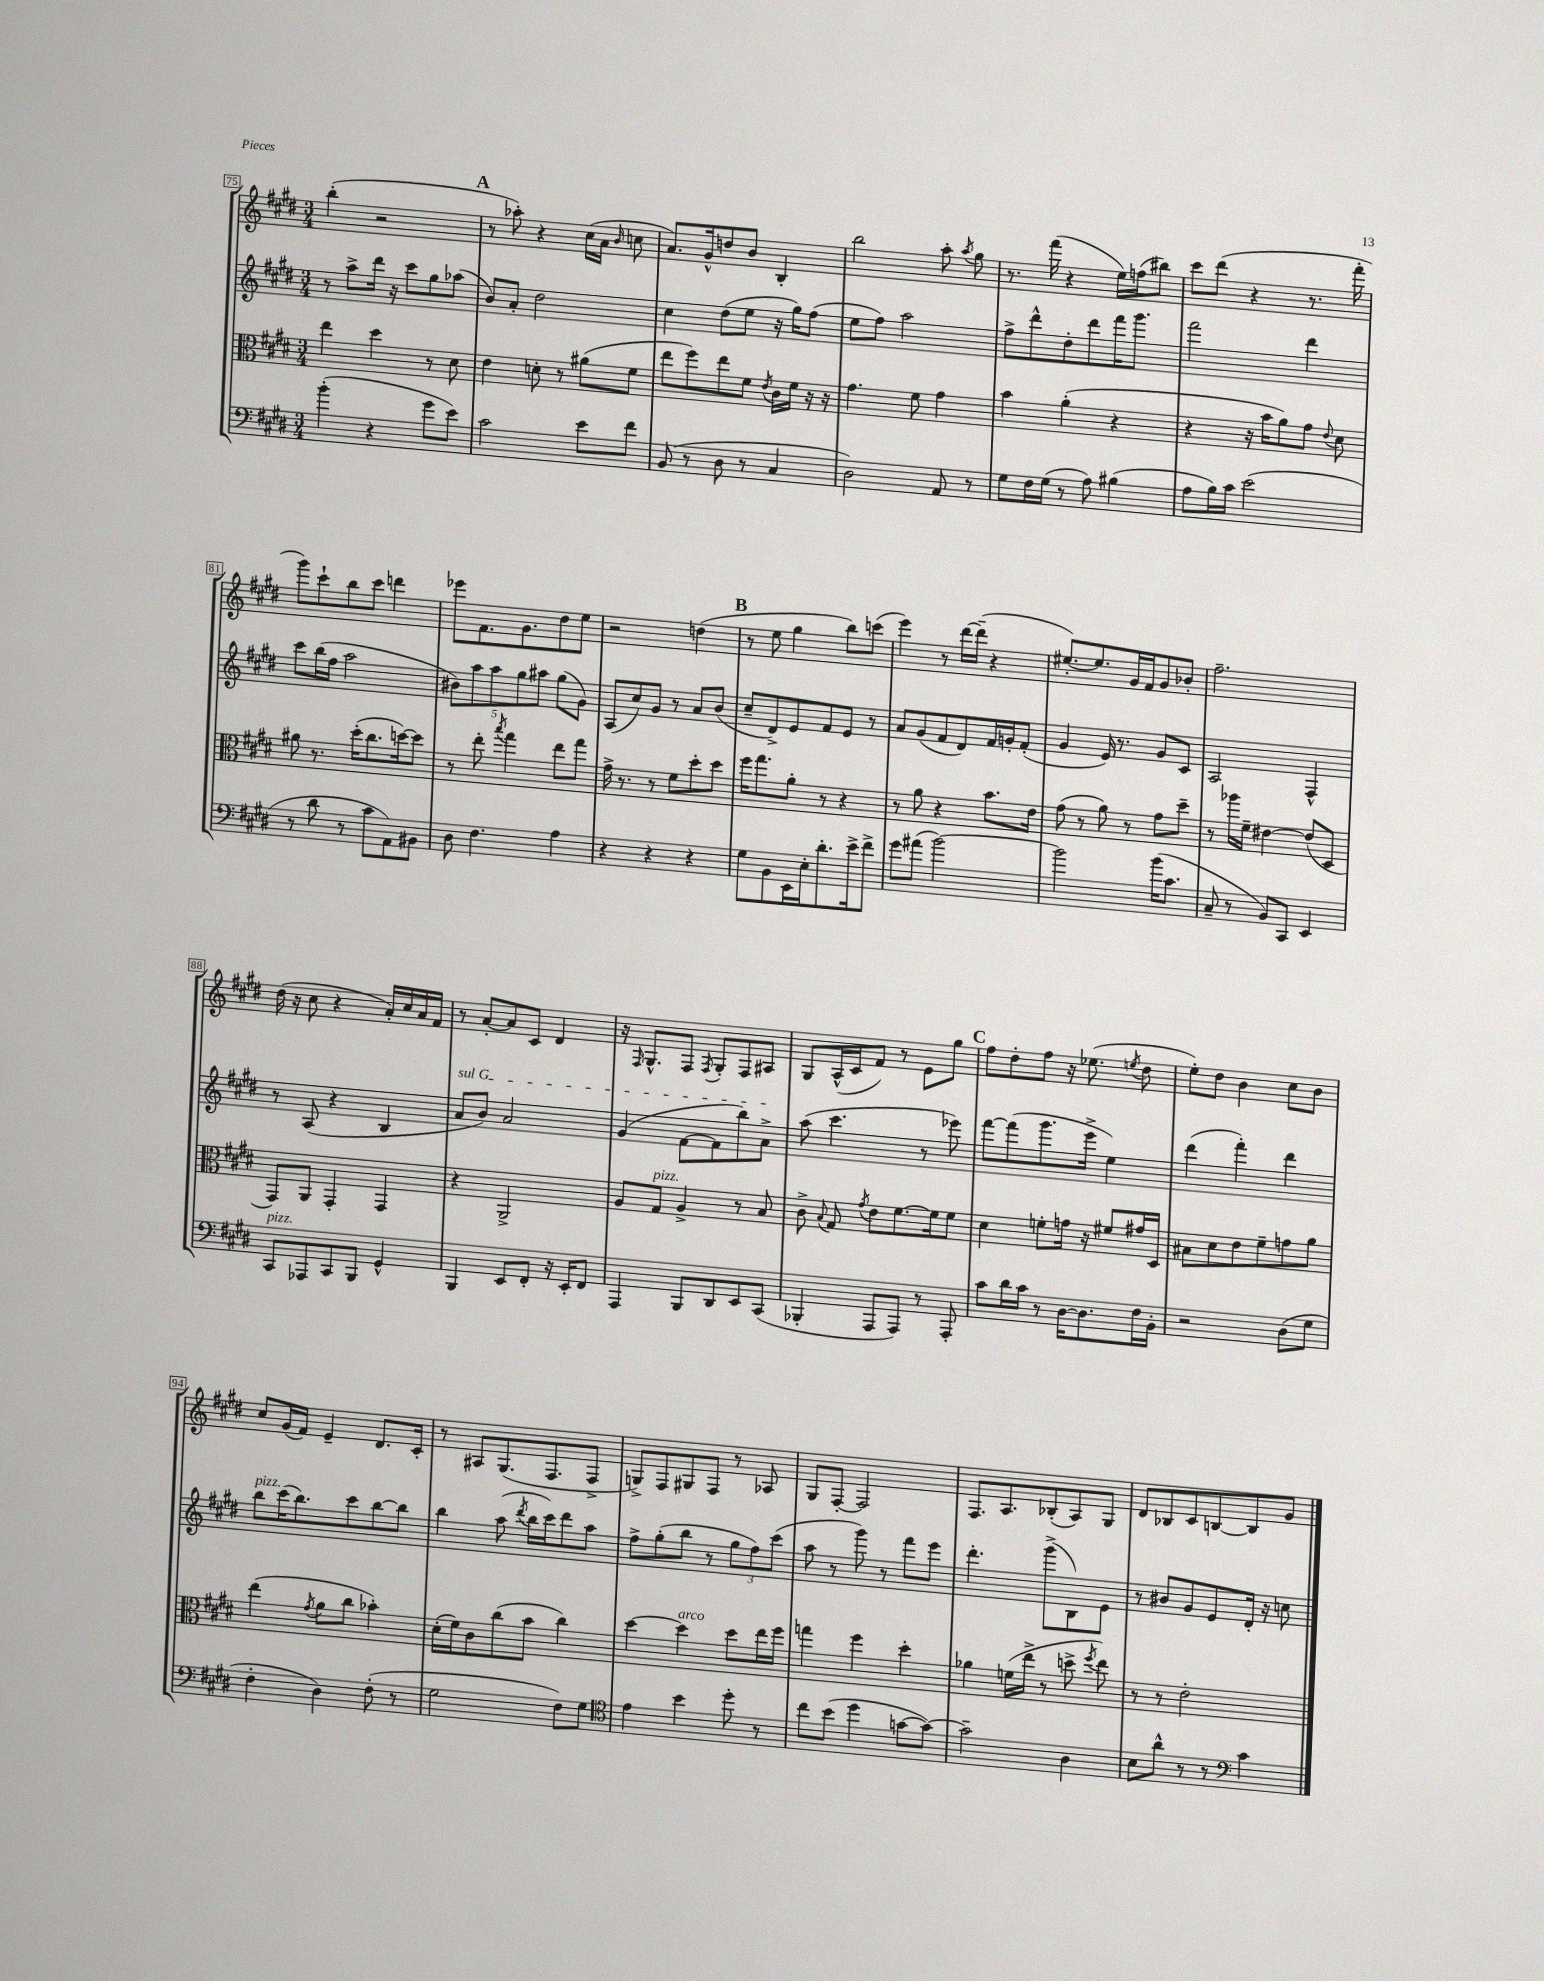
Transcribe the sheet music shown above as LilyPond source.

<<
\new StaffGroup <<
\new Staff = "s0" {
    \clef treble \key e \major \numericTimeSignature \time 3/4
    \autoBeamOff b''4-.( r2 |
    \mark \markup { \bold "A" } r8 aes''8-.) r4 cis''16[( a'16] \grace { b'16 } c''8 |
    a'8.[) gis'16-^ d''8 b'8] b4-. |
    b''2 a''8-. \acciaccatura { a''8 } gis''8 |
    r8. fis'''16( r4 e''16[) f''16( bis''8]) |
    cis'''8[ dis'''8]( r4 r8. fis'''16-. |
    gis'''8[) cis'''8-! b''8 cis'''8] d'''4 |
    ees'''8[ fis'8. gis'8. dis''8 e''8] |
    r2 d''4( |
    \mark \markup { \bold "B" } r8 e''8 gis''4 b''8[) c'''8]( |
    e'''4) r8 dis'''16[~ dis'''16]--( r4 |
    eis''8.[~-.) eis''8. gis'16 fis'16 gis'8 bes'8]-. |
    fis''2.-- |
    dis''16( r16 cis''8 r4 a'16[-.) cis''16 a'16 fis'16] |
    r8 a'8[~-. a'8 cis'8] dis'4 |
    r16 \grace { fis16 } gis8.[-^ fis8] \acciaccatura { fis8 } gis8[-. fis8 ais8] |
    gis8[ a16-^( cis'16 fis'8]) r8 e'8[ gis''8] |
    \mark \markup { \bold "C" } fis''8[ dis''8-. fis''8] r16 ees''8.( \acciaccatura { e''8 } dis''8 |
    e''8[-.) dis''8] b'4 cis''8[ b'8] |
    cis''8[ gis'16( fis'16]) e'4-- dis'8.[ cis'16]-. |
    r8 ais8[ gis8.( fis8. fis8]-> |
    g8[->) fis8 gis8 fis8] r8 aes8 |
    gis8[ fis8]~-. fis2 |
    fis8.[ a8. bes8-.( a8) gis8] |
    dis'8[ bes8 cis'8 b8~ b8 gis'8] \bar "|." |
}
\new Staff = "s1" {
    \clef treble \key e \major \numericTimeSignature \time 3/4
    \autoBeamOff r8 a''8[-> dis'''16] r16 cis'''8[ gis''8 aes''8]( |
    \mark \markup { \bold "A" } b'8[) a'8]-. dis''2 |
    cis''4 dis''8[( e''8] r16 gis''16[) fis''8]( |
    e''8[ fis''8]) a''2 |
    fis''8[-> dis'''8-^ dis''8-. dis'''8 fis'''16 gis'''8.] |
    fis'''2 dis'''4 |
    cis'''8[ b''16( fis''16] a''2 |
    \tuplet 5/4 { bis'8[) a''8 a''8 gis''8 ais''8] } gis''8[( gis'8]) |
    a8[( cis''8) gis'8] r8 a'8[ b'8]( |
    \mark \markup { \bold "B" } cis''8[-- dis'8->) e'8 fis'8 e'8] r8 |
    a'8[ gis'8( fis'8 dis'8) fis'16 g'16-. fis'8]-.( |
    gis'4 e'16) r8. gis'8[ cis'8] |
    a2 fis4-^ |
    r8 a8( r4 b4 |
    \once \override TextSpanner.bound-details.left.text = \markup { \italic "sul G" } a'8[\startTextSpan b'8]) a'2 |
    gis'4( fis'8[~ fis'8 b''8) a'8]->\stopTextSpan |
    a''8( cis'''4. r8 ees'''8) |
    \mark \markup { \bold "C" } fis'''8[~ fis'''8( gis'''8. e'''16]-> e''4) |
    dis'''4( fis'''4-.) dis'''4 |
    b''8[^\markup { \italic "pizz." } cis'''16( b''8.) cis'''8 b''8~ b''8] |
    b''4 a''8( \acciaccatura { dis'''8 } b''16[ cis'''16) dis'''8 a''8] |
    fis''8[-> gis''8-.( b''8] r8 \tuplet 3/2 { gis''8[ fis''8) cis'''8]( } |
    a''8 r8 gis'''8) r8 fis'''8[ e'''8] |
    dis'''4.-. gis'''8[->( b8) e'8] |
    r8 bis'8[ gis'8 e'8 dis'16]-. r16 c''8 \bar "|." |
}
\new Staff = "s2" {
    \clef alto \key e \major \numericTimeSignature \time 3/4
    \autoBeamOff e''4 dis''4 r8 dis'8 |
    \mark \markup { \bold "A" } e'4 d'8-. r8 ais'8[( fis'8] |
    e''8[ fis''8) e''8 fis'8] \acciaccatura { e'8 } cis'16[ fis'16] r16 r16 |
    gis'4. fis'8 gis'4 |
    b'4 a'4-.( r4 |
    r4 r16 b'16[ a'8) gis'8] \appoggiatura { e'8 } dis'8 |
    ais'8 r8. dis''16[-.( cis''8. d''16~) d''8] |
    r8 e''8-. \acciaccatura { b''8 } gis''4 e''8[ gis''8] |
    gis'16-> r8. r8 fis'8[ dis''8-. dis''8] |
    \mark \markup { \bold "B" } fis''16[ gis''8. a'8]-. r8 r4 |
    r8 a'8 r4 b'8.[ e'16] |
    gis'8( r8 a'8) r8 gis'8[ dis''8]-- |
    r8 aes''16[ fis'16]-- eis'4~ eis'8[( dis8] |
    gis,8[) a,8] gis,4-. gis,4 |
    r4 a,2-> |
    a8[ gis8]^\markup { \italic "pizz." } a4-> r8 b8 |
    cis'8-> \appoggiatura { b8 } gis8 \acciaccatura { gis'8 } e'8[ fis'8.~ fis'16 fis'8] |
    \mark \markup { \bold "C" } dis'4 f'8[-. g'16] r16 fis'8[ gis'16 dis16] |
    bis8[ dis'8 e'8 fis'8-- g'8 a'8] |
    e''4( \acciaccatura { gis'8 } a'8[ cis''8] bes'4-.) |
    dis'16[-.( fis'16) cis'8 cis''8( b'8] cis''4) |
    dis''4~ dis''4^\markup { \italic "arco" } dis''8[ e''16 fis''16] |
    g''4 fis''4 dis''4-. |
    aes'4 f'16[( e''16]-> r8 d''8-> \acciaccatura { fis''8 } e''8) |
    r8 r8 e'2-. \bar "|." |
}
\new Staff = "s3" {
    \clef bass \key e \major \numericTimeSignature \time 3/4
    \autoBeamOff b'4-.( r4 gis'8[ e'8]) |
    \mark \markup { \bold "A" } cis'2 e'8[ fis'8] |
    b,8( r8 dis8 r8 cis4 |
    dis2) a,8 r8 |
    gis8[ fis16 gis16]( r8 a8) bis4( |
    a8[ b16) cis'16] e'2( |
    r8 dis'8 r8 cis'8[ a,8) bis,8] |
    dis8 fis4. a4 |
    r4 r4 r4 |
    \mark \markup { \bold "B" } gis8[ b,8 e,16 e16-. dis'8.-. e'16-> fis'8]-> |
    gis'8[ ais'8]( b'2~) |
    b'2 b'16[( cis'8.] |
    cis8-- r8 b,8[) cis,8] e,4 |
    cis,8[^\markup { \italic "pizz." } aes,,8 cis,8 b,,8] gis,4-^ |
    b,,4 e,8[ fis,8]-. r16 e,16[-. fis,8] |
    a,,4 b,,8[ dis,8 e,8 cis,8]( |
    bes,,4-. a,,8[ a,,8]) r8 a,,8-. |
    \mark \markup { \bold "C" } cis'8[ dis'16 cis'16] r8 dis16[~ dis8. fis16 b,16]-. |
    r2 dis8[( gis8] |
    fis4-. dis4) fis8-.( r8 |
    gis2 fis8[) gis8] |
    \clef tenor e'4 b'4 dis''8-. r8 |
    cis''8[ b'8]( dis''4 g'8[~ g'8]~) |
    g'2-- a4 |
    b8[ a'8]-^ r8 r8 \clef bass cis'4 \bar "|." |
}
>>
>>
\layout { \context { \Score currentBarNumber = #75 \override BarNumber.stencil = #(make-stencil-boxer 0.1 0.3 ly:text-interface::print) } }
